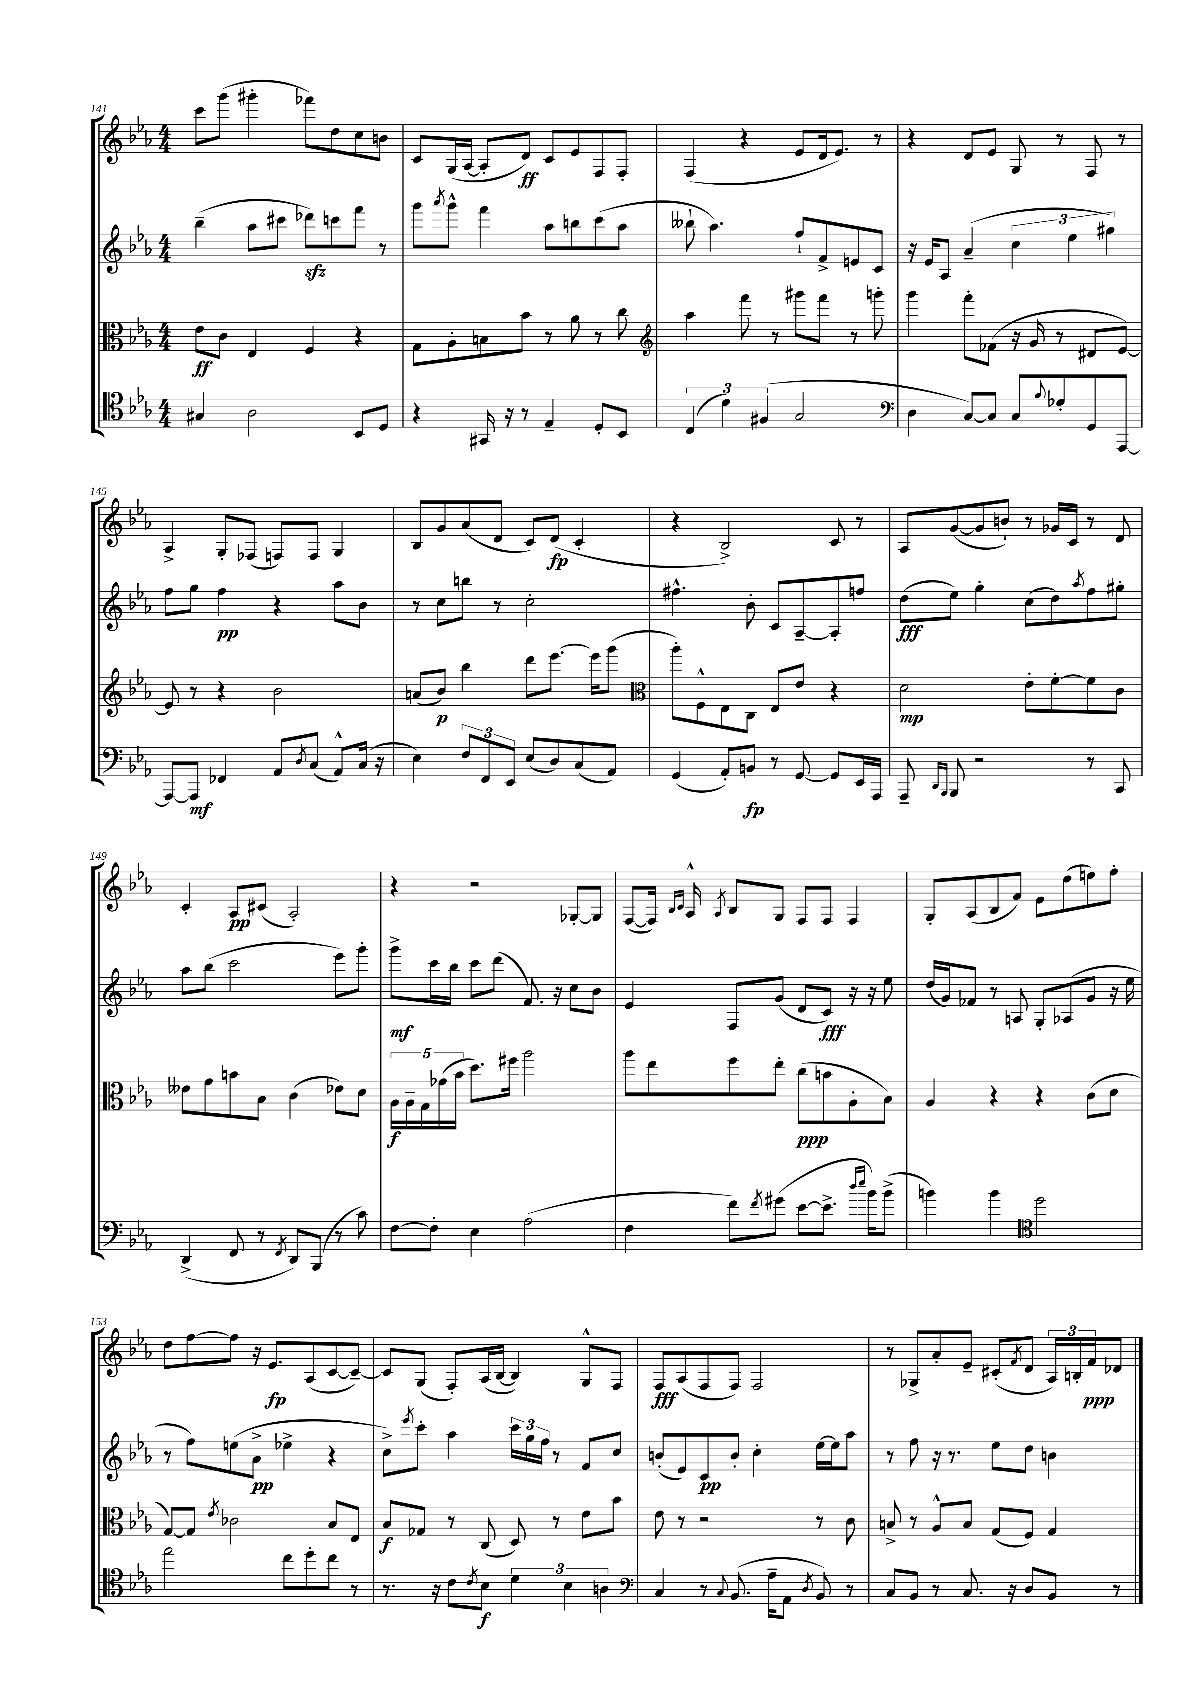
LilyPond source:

<<
\new StaffGroup <<
\new Staff = "s0" {
    \clef treble \key ees \major \numericTimeSignature \time 4/4
    c'''8 g'''8( gis'''4-. fes'''8) d''8 c''8 b'8 |
    c'8 g16( aes16~ aes8-. d'8\ff) c'8 ees'8 f8 f8-. |
    f4( r4 ees'8 d'16 ees'8.) r8 |
    r4 d'8 ees'8 g8 r8 f8 r8 |
    aes4-> g8-. fes8( f8) f8 g4 |
    bes8 g'8 aes'8( d'8 c'8) d'8\fp( c'4-. |
    r4 bes2->) c'8 r8 |
    aes8 g'8~( g'8 b'8-!) r8 ges'16 c'16 r8 d'8 |
    c'4-. aes8\pp cis'8( aes2-.) |
    r4 r2 ges8~-. ges8 |
    f8~( f16) \grace { bes16 c'16 } aes16-^ \acciaccatura { aes8 } bes8 g8 f8 f8 f4 |
    g8-. aes8( bes8 f'8) ees'8 d''8( e''8) f''8-. |
    d''8 f''8~ f''8 r16 ees'8.\fp aes8( c'8~ c'8~--) |
    c'8 g8( f8-.) aes16( bes16~ bes4) g8-^ f8 |
    f8\fff aes8( f8 f8) f2 |
    r8 ges8-> aes'8-. ees'8-- cis'8-.( \acciaccatura { f'8 } d'8 \tuplet 3/2 { aes16) b16-. f'16\ppp } des'8 \bar "|." |
}
\new Staff = "s1" {
    \clef treble \key ees \major \numericTimeSignature \time 4/4
    bes''4--( aes''8 cis'''8 des'''8\sfz) c'''8 f'''8 r8 |
    g'''8 \acciaccatura { aes'''8 } g'''8-^ f'''4 aes''8 b''8 c'''8( aes''8 |
    beses''8-! aes''4.) f''8-! f'8-> e'8 c'8 |
    r16 ees'16 aes8 aes'4--( \tuplet 3/2 { c''4 ees''4 gis''4) } |
    f''8 g''8 f''4\pp r4 aes''8 bes'8 |
    r8 c''8 b''8 r8 c''2-. |
    fis''4.-^ bes'8-. c'8 aes8~-- aes8-. f''8 |
    d''8\fff( ees''8) g''4-. c''8( d''8) \acciaccatura { aes''8 } f''8 gis''8-. |
    aes''8 bes''8( c'''2 ees'''8) g'''8-. |
    g'''8->\mf c'''16 bes''16 c'''8 d'''8( f'8.) r16 c''8 bes'8 |
    ees'4 f8 g'8( d'8 c'8\fff) r16 r16 ees''8 |
    d''16( g'16) fes'8 r8 a8 g8-. aes8( g'8 r16 ees''16 |
    r8 f''8) e''8( aes'8->\pp ees''4-> r4 |
    c''8->) \acciaccatura { ees'''8 } c'''8-. aes''4 \tuplet 3/2 { c'''16 g''16 f''16 } r8 f'8 c''8 |
    b'8-.( ees'8) c'8\pp b'8-. c''4-. ees''16~ ees''16 aes''8 |
    r8 f''8 r16 r8. ees''8 d''8 b'4 \bar "|." |
}
\new Staff = "s2" {
    \clef alto \key ees \major \numericTimeSignature \time 4/4
    ees'8\ff c'8 ees4 f4 r4 |
    g8 aes8-. b8 bes'8 r8 aes'8 r8 c''8 |
    \clef treble aes''4 f'''8 r8 gis'''8 f'''8 r8 g'''8-. |
    g'''4 f'''8-. fes'8( r16 g'16 r8 dis'8 ees'8~) |
    ees'8 r8 r4 bes'2 |
    a'8( bes'8\p) bes''4 d'''8 ees'''8.~ ees'''16 g'''8( |
    \clef alto aes''8-.) f8-^ ees8 c8 ees8 ees'8 r4 |
    d'2\mp ees'8-. f'8~-. f'8 c'8 |
    eeses'8 g'8 b'8 bes8 c'4( ees'8) d'8 |
    \tuplet 5/4 { aes16\f aes16-- g16 ges'16( bes'16 } d''8.) fis''16 aes''2 |
    aes''8 ees''8 f''8 ees''8-. c''8\ppp( b'8 aes8-. bes8) |
    aes4 r4 r4 c'8( d'8 |
    g8~) g8 \acciaccatura { ees'8 } ces'2 bes8 ees8 |
    bes8\f ges8 r8 c8( d8) r8 ees'8 bes'8 |
    ees'8 r8 r2 r8 c'8 |
    b8-> r8 aes8-^ b8 g8( f8) g4 \bar "|." |
}
\new Staff = "s3" {
    \clef tenor \key ees \major \numericTimeSignature \time 4/4
    gis4 aes2 bes,8 d8 |
    r4 gis,16 r16 r8 ees4-- d8-. bes,8 |
    \tuplet 3/2 { c4( d'4) fis4( } g2 |
    \clef bass d4 c8~) c8 c8 \appoggiatura { bes8 } ges8-. g,8 aes,,8~ |
    aes,,8~ aes,,8\mf fes,4 aes,8 \acciaccatura { d8 } c8( aes,8-^) c16( r16 |
    ees4) \tuplet 3/2 { f8 f,8 ees,8 } ees8( d8) c8( aes,8) |
    g,4( aes,8-.) b,8\fp r8 g,8~ g,8 ees,16 aes,,16 |
    aes,,8-- \grace { d,16 bes,,16 } bes,,8 r2 r8 c,8 |
    d,4->( f,8 r8 \acciaccatura { f,8 } d,8) bes,,8( r8 c'8) |
    f8~ f8-. ees4 aes2( |
    f4 f'8) \acciaccatura { f'8 } gis'8( ees'8~ ees'8.-> \grace { d''16 ees''16 } bes'16) bes'8->( |
    b'4) b'4 \clef tenor d''2 |
    ees''2 c''8 d''8-. c''8 r8 |
    r8. r16 c'8 \acciaccatura { c'8 } bes8\f \tuplet 3/2 { d'4 bes4 a4 } |
    \clef bass c4 r8 \appoggiatura { c8 } bes,8.( aes16-- aes,8 \acciaccatura { d8 } bes,8) r8 |
    c8 bes,8 r8 c8. r16 d8 bes,8 r8 \bar "|." |
}
>>
>>
\layout { \context { \Score currentBarNumber = #141 } }
